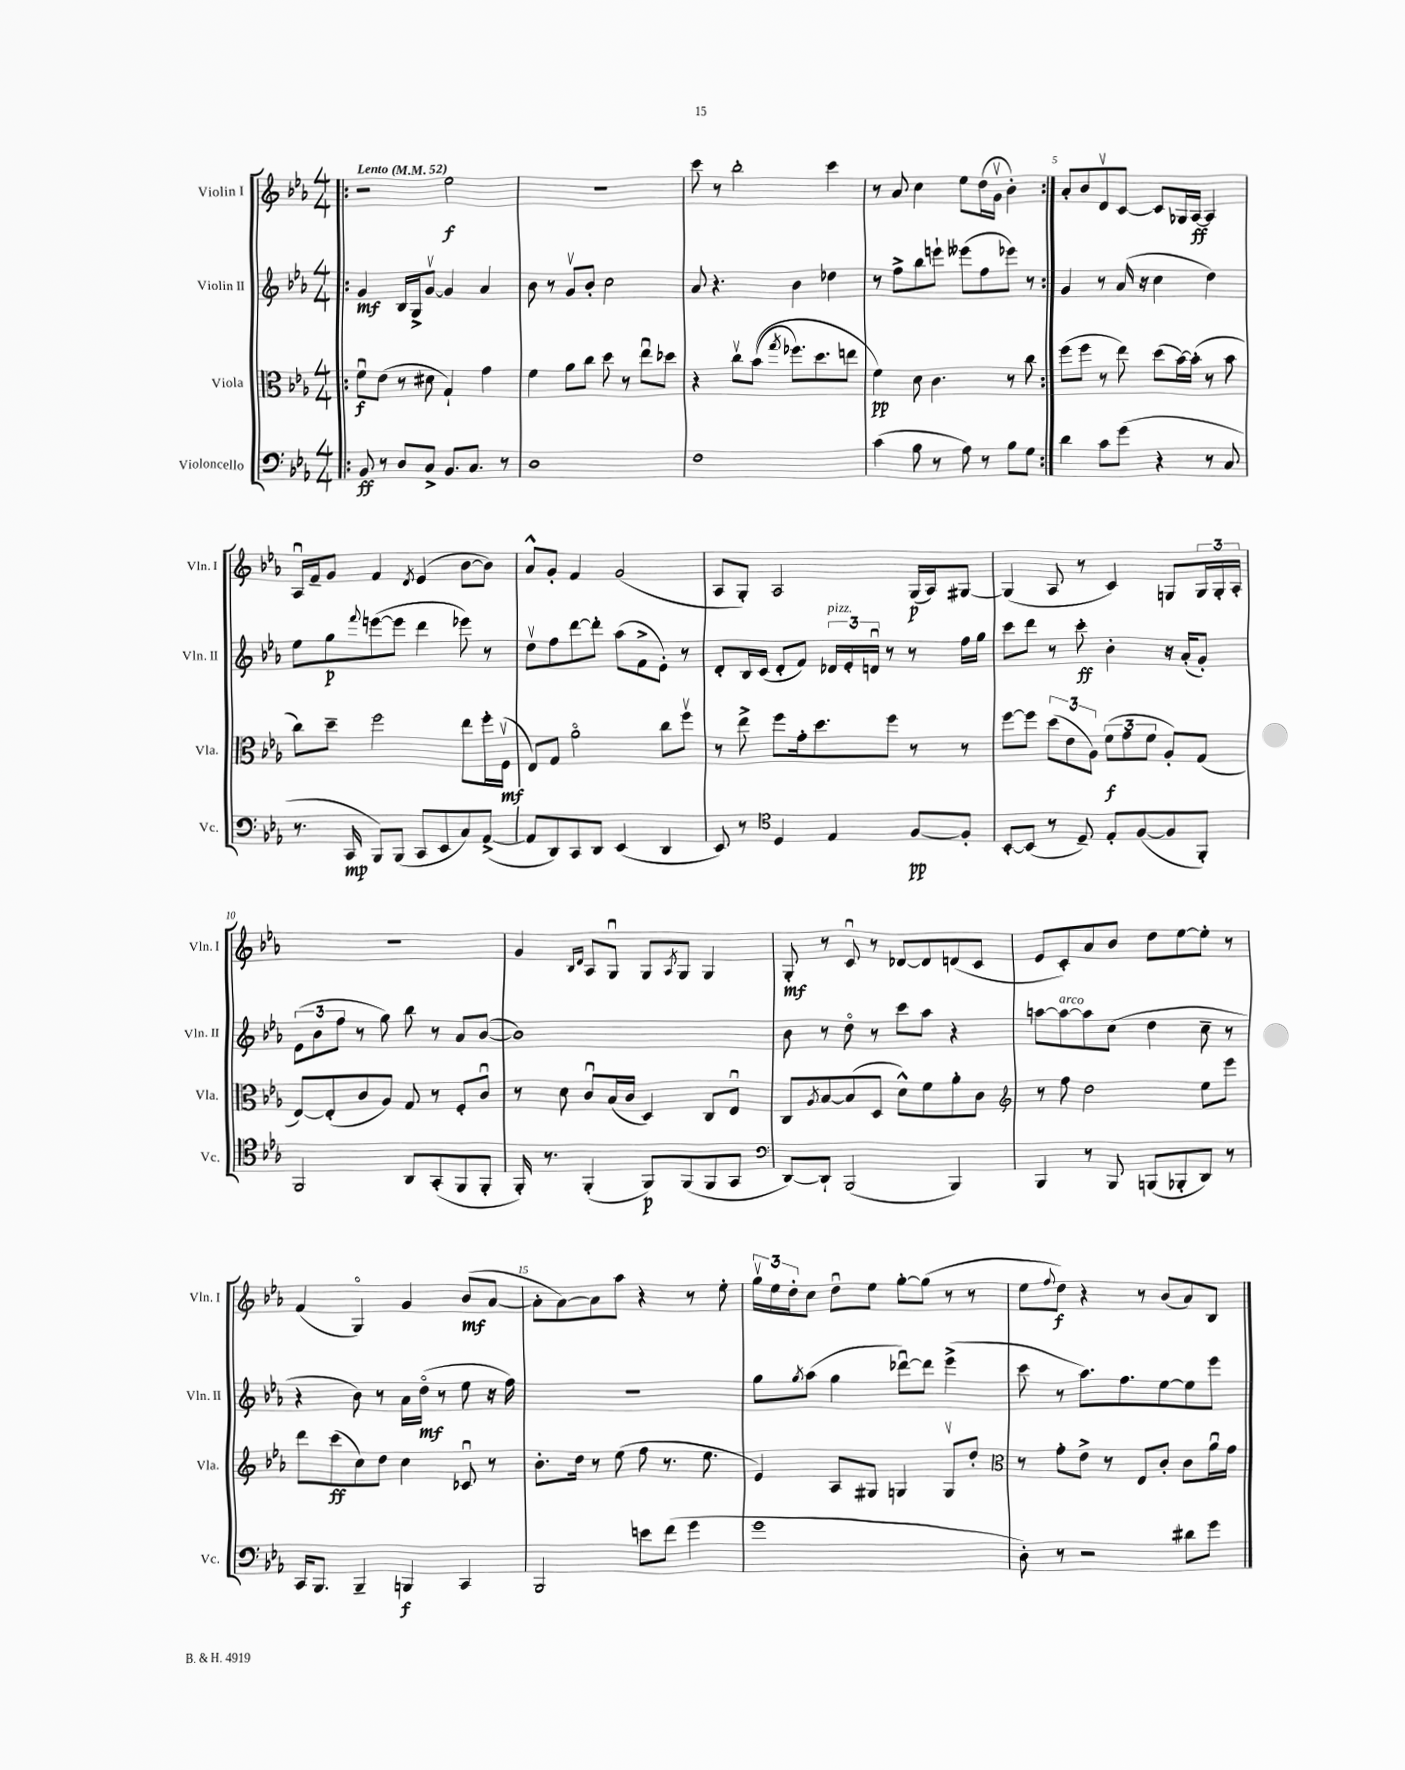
<<
\new StaffGroup <<
\new Staff = "s0" \with { instrumentName = "Violin I" shortInstrumentName = "Vln. I" } {
    \clef treble \key ees \major \numericTimeSignature \time 4/4 \tempo "Lento" 4 = 52
    \repeat volta 2 { \bar ".|:" r2 ees''2\f |
    R1 |
    c'''8 r8 bes''2-. c'''4 |
    r8 aes'8 c''4 ees''8 d''16( g'16\upbow bes'4-.) | }
    aes'8-. bes'8 d'8\upbow c'8~ c'8 ges16 aes16~\ff aes4 |
    aes16\downbow f'16-- g'8 f'4 \acciaccatura { d'8 } ees'4( bes'8~ bes'8) |
    aes'8-^ g'8-. f'4 g'2( |
    aes8 g8-.) aes2 g16\p( aes16) gis8~ |
    gis4( aes8 r8 c'4) g8 \tuplet 3/2 { g16 g16-. aes16-. } |
    R1 |
    g'4 \grace { bes16 d'16 } aes8 g8\downbow g8 \acciaccatura { aes8 } g8 g4 |
    g8-.\mf r8 c'8\downbow r8 des'8~ des'8 d'8( c'8 |
    ees'8 c'8-.) aes'8 bes'8 d''8 ees''8~ ees''8-. r8 |
    f'4( g4\flageolet) g'4 bes'8\mf( aes'8~ |
    aes'8-. aes'8~) aes'8 aes''8 r4 r8 ees''8-. |
    \tuplet 3/2 { g''16\upbow ees''16 d''16-. } c''8 d''8\downbow ees''8 g''8~-. g''8( r8 r8 |
    ees''8 \appoggiatura { f''8 } d''8\f) r4 r8 bes'8( aes'8) bes8 \bar "|." |
}
\new Staff = "s1" \with { instrumentName = "Violin II" shortInstrumentName = "Vln. II" } {
    \clef treble \key ees \major \numericTimeSignature \time 4/4
    \repeat volta 2 { \bar ".|:" g'4\mf bes16 g16-> g'8~\upbow g'4 aes'4 |
    bes'8 r8 g'8\upbow bes'8-. c''2 |
    aes'8 r4. bes'4 des''4 |
    r8 f''8-> bes''8 e'''8-! eeses'''8( f''8 ees'''8) r8 | }
    g'4 r8 aes'16( r16 c''4 d''4) |
    ees''8 g''8\p \appoggiatura { f'''8 } e'''8~( e'''8 d'''4 ees'''8) r8 |
    d''8\upbow f''8 d'''8~ d'''8-. aes''8( f'8-> ees'8-.) r8 |
    d'8-. bes16 c'16( d'8-. f'8) \tuplet 3/2 { des'16^\markup { \italic "pizz." } ees'16-. d'16\downbow } r8 r8 f''16 g''16 |
    c'''8 d'''8 r8 c'''8-.\ff bes'4-. r16 aes'16-.( g'8-.) |
    \tuplet 3/2 { ees'8( bes'8 f''8 } r8 g''8) bes''8 r8 aes'8 bes'8~( |
    bes'1) |
    bes'8 r8 d''8\flageolet r8 c'''8 aes''8 r4 |
    a''8~ a''8~^\markup { \italic "arco" } a''8 c''8( d''4 c''8-- r8 |
    r4 bes'8) r8 aes'16 d''16\flageolet\mf( r8 ees''8 r16 f''16) |
    R1 |
    g''8 \acciaccatura { g''8 } aes''8( g''4 des'''8~\downbow) des'''8 ees'''4->( |
    c'''8 r8 aes''8.) f''8. ees''8~ ees''8 ees'''8 \bar "|." |
}
\new Staff = "s2" \with { instrumentName = "Viola" shortInstrumentName = "Vla." } {
    \clef alto \key ees \major \numericTimeSignature \time 4/4
    \repeat volta 2 { \bar ".|:" f'8\downbow\f ees'8( r8 dis'8 g4-!) g'4 |
    f'4 aes'8 c''8 d''8 r8 ees''8\downbow des''8 |
    r4 c''8\upbow bes'8(\( \acciaccatura { g''8 } fes''8.) d''8. e''8 |
    f'4\pp\) d'8 c'4. r8 c''8 | }
    f''8( f''8 r8 ees''8) d''8( bes'16~) bes'16-.( r8 bes'8 |
    c''8) d''8-- f''2 ees''8 f''16-. f16\upbow\mf( |
    ees8) g8 aes'2\flageolet c''8 f''8\upbow |
    r8 ees''8-> f''8 g'16-. d''8. f''8 r8 r8 |
    f''8~ f''8 \tuplet 3/2 { d''8( ees'8 aes8) } \tuplet 3/2 { f'8\f( g'8 f'8 } aes8-.) g8( |
    ees8~) ees8-.( c'8 aes8) g8 r8 f8-. c'8\downbow |
    r8 d'8 c'8\downbow bes16( c'16 d4) c8 ees8\downbow |
    c8 \acciaccatura { aes8 } bes8~ bes8( d8 d'8-^) f'8 aes'8-. c'8 |
    \clef treble r8 f''8 d''2 ees''8 ees'''8 |
    d'''8 c'''8\ff( c''8) d''8 c''4 ces'8\downbow r8 |
    bes'8.-. d''16 r8 ees''8( f''8 r8. ees''8. |
    ees'4) aes8 gis8 g4 g8\upbow d''8-. |
    \clef alto r8 g'8-. ees'8-> r8 ees8 c'8-. c'8 aes'16\downbow g'16 \bar "|." |
}
\new Staff = "s3" \with { instrumentName = "Violoncello" shortInstrumentName = "Vc." } {
    \clef bass \key ees \major \numericTimeSignature \time 4/4
    \repeat volta 2 { \bar ".|:" bes,8\ff r8 d8 c8-> bes,8. c8. r8 |
    d1 |
    f1 |
    c'4( bes8 r8 aes8) r8 bes8 g8 | }
    d'4 c'8 g'8( r4 r8 c8 |
    r8. c,16\mp bes,,8) bes,,8( c,8 ees,8 c8) aes,8~->( |
    aes,8 d,8) c,8 d,8 ees,4( d,4 |
    ees,8) r8 \clef tenor d4 ees4 f8~\pp f8-. |
    bes,8~-. bes,8( r8 d8--) ees8-. f8~( f8 f,8-.) |
    f,2 aes,8 g,8-.( f,8 f,8-. |
    f,16-.) r8. f,4-.( f,8\p) f,8( f,8 g,8 |
    \clef bass d,8~) d,8-! bes,,2( bes,,4) |
    bes,,4 r8 bes,,8 b,,8( bes,,8-. d,8) r8 |
    c,16 bes,,8. bes,,4-- b,,4\f c,4 |
    bes,,2 e'8 f'8( g'4 |
    g'1 |
    d8-.) r8 r2 dis'8 g'8 \bar "|." |
}
>>
>>
\layout { \context { \Score \override BarNumber.break-visibility = ##(#f #t #t) barNumberVisibility = #(every-nth-bar-number-visible 5) } }
